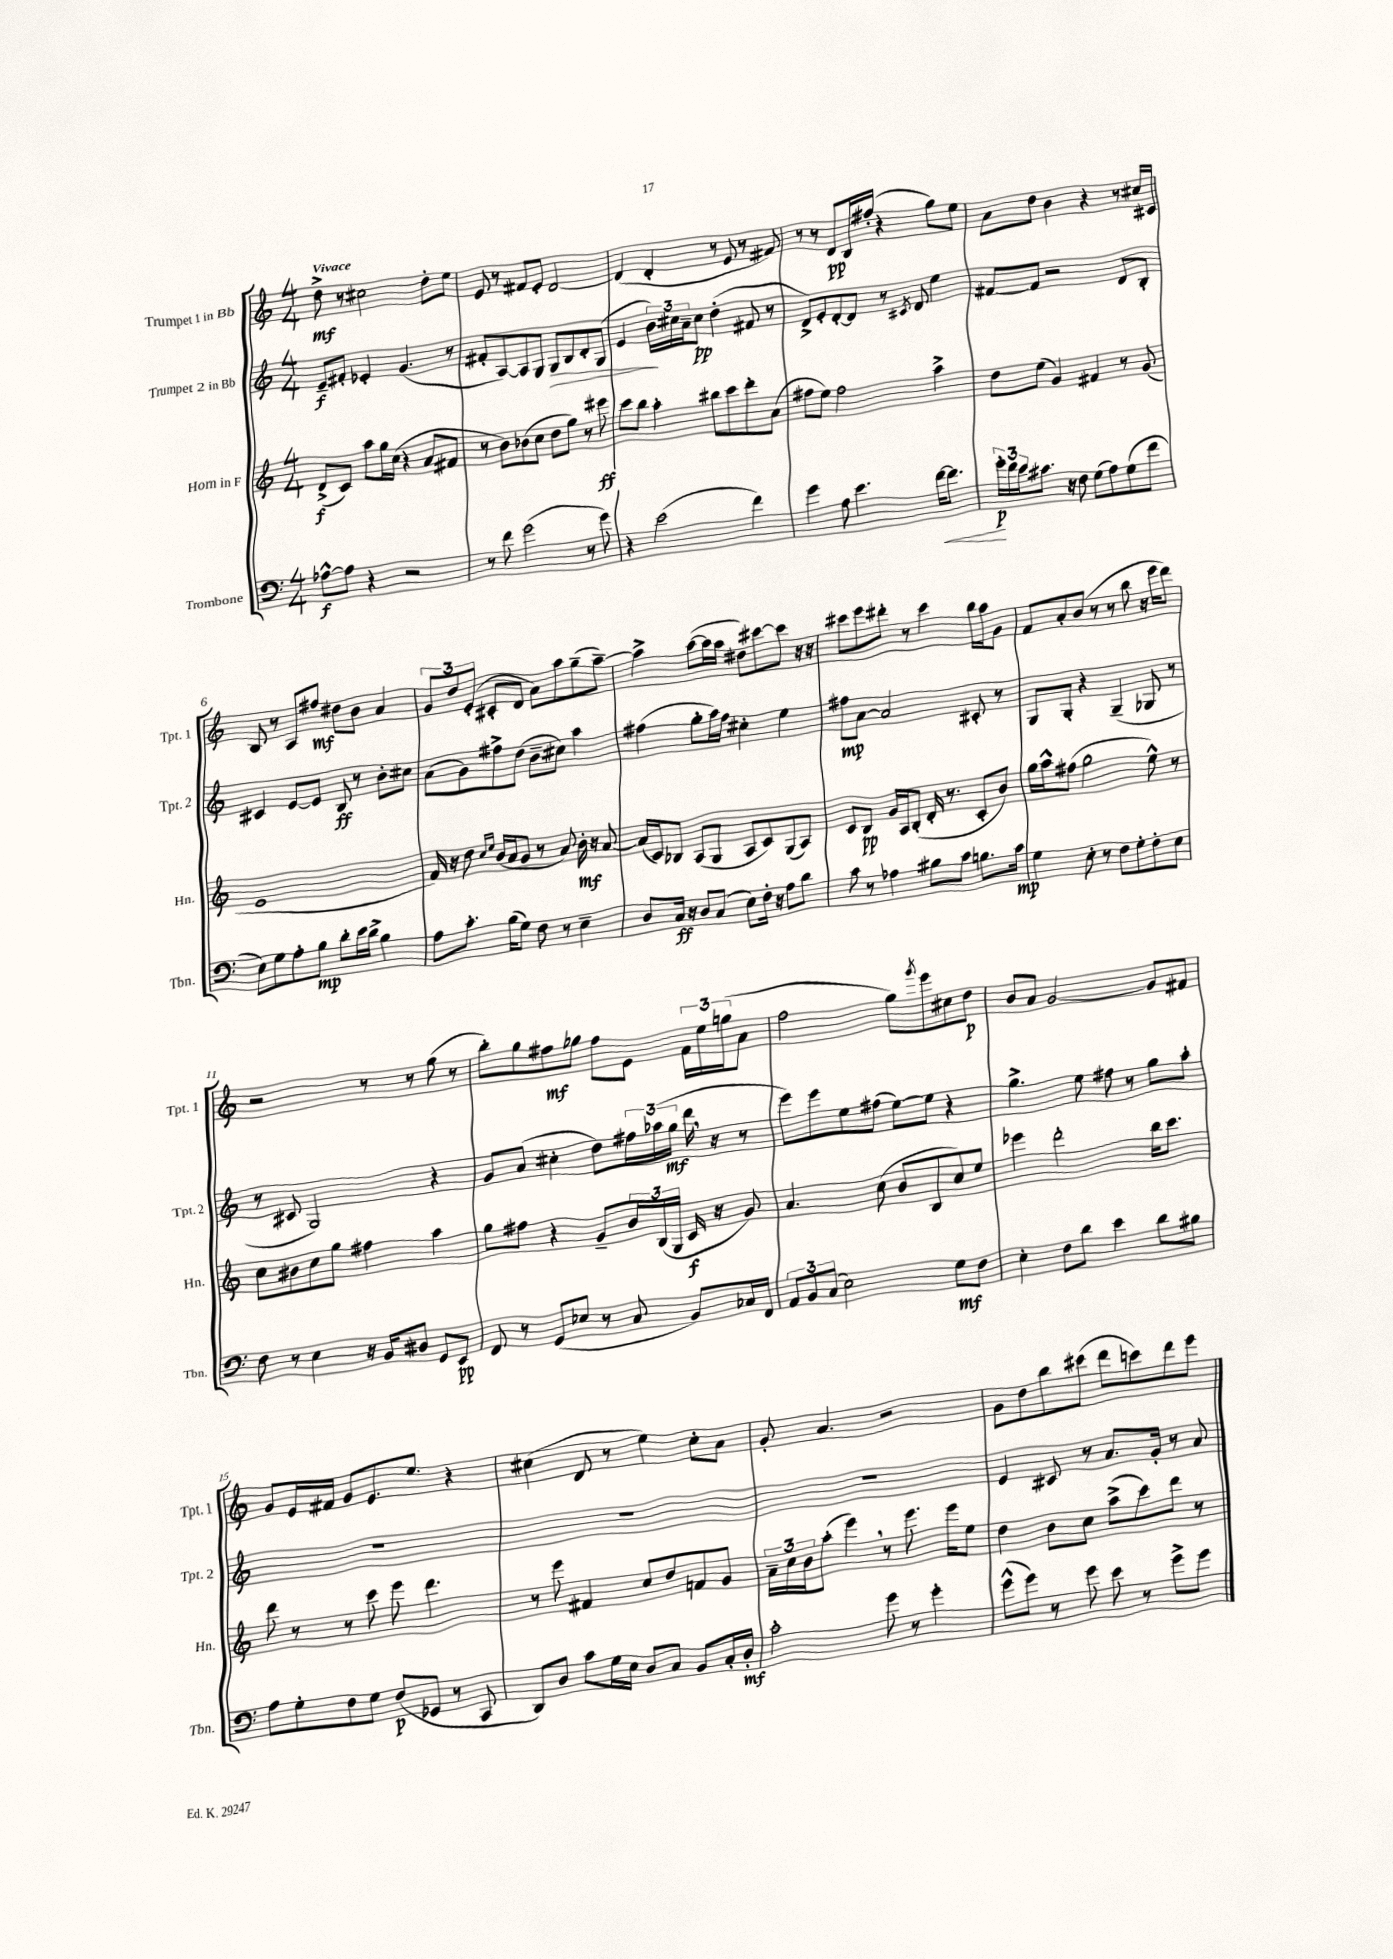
<<
\new StaffGroup <<
\new Staff = "s0" \with { instrumentName = "Trumpet 1 in Bb" shortInstrumentName = "Tpt. 1" } {
    \clef treble \key c \major \numericTimeSignature \time 4/4 \tempo "Vivace"
    d''8->\mf r8 cis''2 d''8-. e''8 |
    e'8 r8 fis'8 e'8-. d'2~ |
    d'4( d'4-. r8 e'8 r8 fis'8) |
    r8 r8 d'8\pp b16 fis''16-.( r4 g''8) e''8 |
    a'8 d''8 b'4 r4 r8 cis''16 cis'16 |
    b8 r8 a8 fis''8\mf dis''8 b'8 a'4 |
    \tuplet 3/2 { g'8 d''8 e'8-.( } cis'8-. d'8 a'8) a''8 g''8--( a''8~--) |
    a''4-> a''8~( a''16 a''16 dis''8) cis'''8~ cis'''8 r16 r16 |
    cis'''8 e'''8 dis'''8-. r8 cis'''4 b''16 a''16 g'8 |
    f'8 a'8-. b'8( r8 r8 b''8 r16 e'''16 d'''8) |
    r2 r8 r8 g''8( r8 |
    b''8-.) g''8 fis''8\mf ges''8 fis''8 e'8 \tuplet 3/2 { f'16 e''16 g''16( } a'8 |
    f''2 g''8) \acciaccatura { g'''8 } e'''8 cis''8 d''8\p |
    b'8 a'8 g'2~ g'8 fis'8 |
    g'8 e'16 fis'16 g'8 e'8. e''8. r4 |
    cis''4( d'8 r8 e''4) cis''8-. a'8 |
    g'8-. a'4. r2 |
    g'8 d''8 b''8 cis'''8( d'''8 c'''8) d'''8 e'''8 \bar "|." |
}
\new Staff = "s1" \with { instrumentName = "Trumpet 2 in Bb" shortInstrumentName = "Tpt. 2" } {
    \clef treble \key c \major \numericTimeSignature \time 4/4
    e'8--\f fis'8-. ees'4-. g'4.( r8 |
    fis'8-. a8~) a8 g8 g8\> b8 d'8-. g8( |
    e'4 \tuplet 3/2 { b'16\!) cis''16 a'16-- } cis''8\pp d''4-.( fis'8 r8 |
    d'8->) e'8-. d'8~-. d'8 r8 \acciaccatura { cis'8 } d'8 e''4 |
    fis'8~ fis'8 r2 d'8 b8-. |
    cis'4 e'8~ e'8 b8\ff r8 b'8-. cis''8 |
    a'8( g'8) fis''8-> d''8( b'8-- cis''8) a''4 |
    fis''4( g''8-. a''16) fis''16 cis''4-. e''4 |
    fis''8\mp a'8~ a'2 cis'8-. r8 |
    g8 g8-. r4 g4--( ges8 r8 |
    r8 cis'8 g2) r4 |
    g'8 a'8( cis''4-. d''8) \tuplet 3/2 { fis''16 aes''16( g''16\mf } d'''16 \breathe r16 r8 |
    e'''8) e'''8 e''8 fis''8( e''8~) e''8 r4 |
    g''4.-> e''8 fis''8 r8 g''8 a''8-. |
    R1 |
    R1 |
    R1 |
    e'4 cis'8 r8 a'8. g'16-. r8 a'8 \bar "|." |
}
\new Staff = "s2" \with { instrumentName = "Horn in F" shortInstrumentName = "Hn." } {
    \clef treble \key c \major \numericTimeSignature \time 4/4
    d'8->\f( c'8) a''8 g''16 c''16( r4 a'8 fis'8 |
    r8 b'8) bes'8( c''8 d''8 g''8) r8 eis'''8\ff |
    c'''8 b''8 a''4-. bis''8 c'''8 d'''8-. a'8( |
    fis''8 e''8) fis''2 a''4-> |
    d''8 e''8( g'4) fis'4 r8 g'8( |
    e'1 |
    f'16) r16 d''8 \grace { c''16 e''16 } b'16( a'16 g'8 r8 a'8) b'16-.\mf r16 a'8~ |
    a'16( c'16) bes8 a8( g8 a8 c'8) g8( a8) |
    c'8 b8\pp g'16 a16 b8-.( d'16-. r8. c'8-. b'8) |
    g''16 a''16-^ fis''8( g''2 e''8-^) r8 |
    c''8 bis'8 c''8 g''8 fis''4 a''4 |
    g''8 fis''8 r4 g'8-- \tuplet 3/2 { b'16 b16( g16 } c'16\f r16 g'8) |
    a'4. c''8( b'8 b8 c''8) e''8 |
    ees'''4 d'''2-. b''16 c'''8. |
    d'''8 r8 r8 c'''8 e'''8 d'''4. |
    r8 e'''8 fis'4 c''8 d''8 f'8 g'8 |
    \tuplet 3/2 { a'16-- c''16 b'16 } a''8-.( e'''4) \breathe r8 e'''8. e'''16 e''8 |
    d''4 b'8 c''8 a''8->( c'''8) d'''8 r8 \bar "|." |
}
\new Staff = "s3" \with { instrumentName = "Trombone" shortInstrumentName = "Tbn." } {
    \clef bass \key c \major \numericTimeSignature \time 4/4
    aes8~-^\f aes8 r4 r2 |
    r8 f'8 g'2( r8 g'8) |
    r4 e'2( f'4) |
    g'4 a8 e'4. f'16~\< f'8. |
    \tuplet 3/2 { g'16-.\p\! f'16 e'16 } cis'8. r16 f8 g8( a8) g8( f'8 |
    e8) g8 a8-. b8\mp d'8-. e'16 d'16-> b4 |
    a8 c'8.-. b16( g8) f8 r8 e4-- |
    d8 c16\ff r16 d8 c8( e8) f16-. r16 a8 d'8 |
    c'8 r8 aes4 bis8 c'8 b8. c'16\mp |
    g4 e8-. r8 f8 g8-. f8-. e8 |
    f8 r8 e4 r16 b,16 dis8 g,8 e,8\pp |
    f,8 r8 g,8( ees8 r8 c8 b,8) ces16 f,16 |
    \tuplet 3/2 { a,8 b,8 c8( } e2) g8\mf f8 |
    e4-. f8 d'8 e'4 d'8 bis8 |
    a8 g8-. f8 g8 f8\p( ges,8 r8 c,8 |
    d,8) d8 c'8 g16 e16 d8 c8 b,8 c16-. d16-.\mf |
    c'2-. g'8 r8 g'4-. |
    g'8-^( g'8) r8 g'8 e'8 r8 g'8-> g'8 \bar "|." |
}
>>
>>
